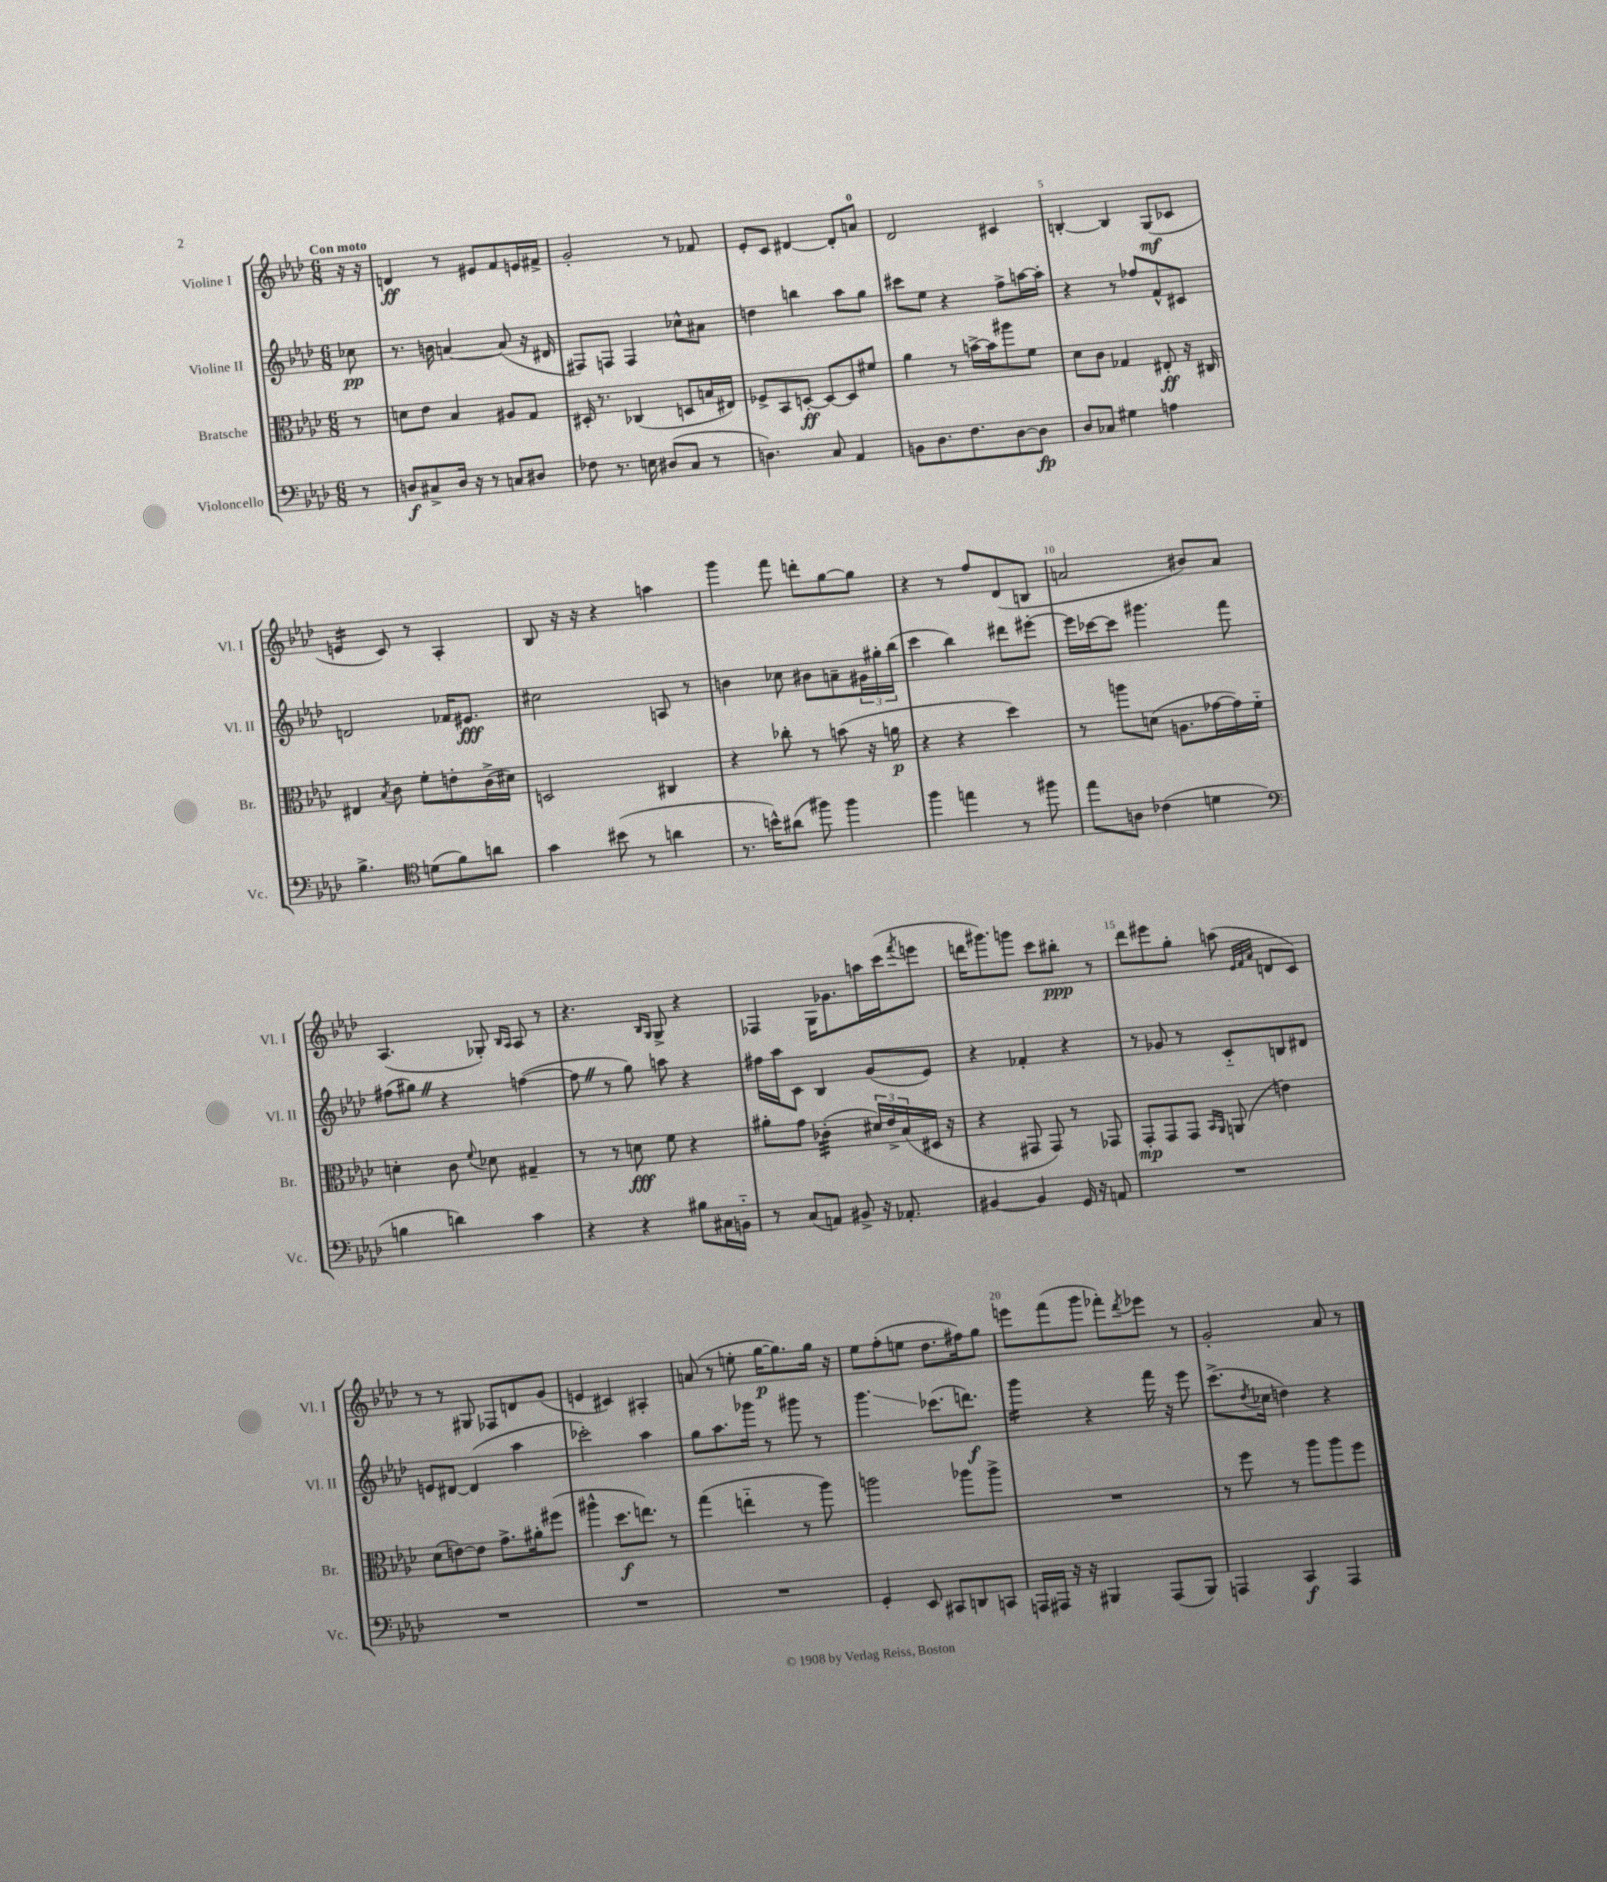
<<
\new StaffGroup <<
\new Staff = "s0" \with { instrumentName = "Violine I" shortInstrumentName = "Vl. I" } {
    \clef treble \key aes \major \numericTimeSignature \time 6/8 \partial 8 \tempo "Con moto"
    r16 r16 |
    d'4\ff r8 eis'8 f'8 e'16 fis'16-> |
    g'2-. r8 fes'8 |
    ees'8-. c'8 dis'4~ dis'8-. a'8-0 |
    des'2 cis'4 |
    b4~-. b4 g8\mf( ces'8 |
    e'4:16 c'8) r8 aes4-. |
    bes8 r16 r16 r4 a''4 |
    g'''4 f'''8 d'''8-. g''8~ g''8 |
    r4 r8 f''8 des'8( b8 |
    a'2 bis'8) a'8 |
    aes4.( ges8-.) \grace { bes16 aes16 } aes8 r8 |
    r4. \grace { bes16 g16 } g8-> r4 |
    fes4 g16 ges'8. a''16 c'''16( \acciaccatura { f'''8 } e'''8 |
    d'''16 gis'''8.) g'''8 c'''8 bis''8-.\ppp r8 |
    des'''8 eis'''8 g''8-. a''8( \grace { ees'32 f'32 aes'32 } d'8 c'8) |
    r8 r8 gis8 fes8 d'8 g'8( |
    e'4 cis'4) ais4-. |
    a'8( r8 e''8-. g''16~\p g''8.) g''16 r16 |
    ees''8 f''8-.( e''8 des''8. fis''16) g''8 |
    e'''8 f'''8( g'''8 fes'''8-.) \acciaccatura { des'''8 } ees'''8 r8 |
    g'2-. aes'8 r8 \bar "|." |
}
\new Staff = "s1" \with { instrumentName = "Violine II" shortInstrumentName = "Vl. II" } {
    \clef treble \key aes \major \numericTimeSignature \time 6/8 \partial 8
    ces''8\pp |
    r8. b'16 a'4~ a'8( r16 dis'16 |
    fis8) f8 f4 ces''8-^ ais'8 |
    d''4 b''4 aes''8 g''8 |
    cis'''8 ees''8 r4 f''8-> a''16~ a''16-. |
    r4 r8 fes''8 f'8-^ cis'8 |
    d'2 fes'16 eis'8.\fff |
    cis''2 a8 r8 |
    b'4 ces''8 bis'8 a'8-- \tuplet 3/2 { gis'16 gis''16-. bes''16( } |
    c'''4 bes''4) dis'''8 eis'''8~-. |
    eis'''16 ces'''16~ ces'''8 gis'''4. f'''8 |
    fis''8( gis''8) \once \override BreathingSign.text = \markup { \musicglyph "scripts.caesura.straight" } \breathe r4 f''4~( |
    f''8 \once \override BreathingSign.text = \markup { \musicglyph "scripts.caesura.straight" } \breathe r8 g''8) a''8 r4 |
    fis''16 aes''16 c'8 bes4 g'8( ees'8) |
    r4 fes'4-. r4 |
    r8 ges'8 r8 c'8-_ b8 dis'8 |
    e'8 dis'8~ dis'4( aes''4 |
    ces'''2-.) aes''4 |
    g''8 aes''8. ges'''16 r8 gis'''8 r8 |
    g'''4.\glissando ces'''8.( d'''8.\f) |
    g'''4:16 r4 f'''16 r16 ees'''8 |
    c'''8.->( \acciaccatura { des''8 } ces''16 d''4) r4 \bar "|." |
}
\new Staff = "s2" \with { instrumentName = "Bratsche" shortInstrumentName = "Br." } {
    \clef alto \key aes \major \numericTimeSignature \time 6/8 \partial 8
    r8 |
    d'8 ees'8 bes4 ais8 g8 |
    dis16-. r8. ces4( d8 b16 eis16) |
    fes8-> bes,8 d8~-.\ff d8~ d8 fis'8 |
    aes'4 r8 b'16~-> b'16 ais''8 f'8 |
    des'8 c'8 ges4 eis8-.\ff r16 cis16 |
    eis4 \acciaccatura { bes8 } c'8 f'8-. e'8-. c'16->( dis'16) |
    d2 cis4 |
    r4 ces''8-. r8 b'8( r16 a'16\p |
    r4 r4 des''4) |
    r8 a''8 d'8( a8. ges'16~ ges'16) f'16-_ |
    d'4-. c'8 \appoggiatura { f'8 } des'8 gis4-- |
    r8 r8 d'8\fff f'8 r4 |
    ais'8-. g'8 ces'4:32-.( \tuplet 3/2 { dis'16) ees'16-> bes16( } dis16 r16 |
    r4 gis,8 gis,8) r8 ges,8 |
    g,8-.\mp g,8 g,8 \grace { bes,16 aes,16 } a,8( e'4) |
    des'8( e'8~) e'8 g'8.-> ais'16-. fis''8( |
    ais''4-^ des''8.\f e''8.) r8 |
    g''4( e''4-_ r8 aes''8) |
    a''2 aes''8 aes''8-> |
    R2. |
    r8 f''8 r8 aes''8 aes''8 f''8 \bar "|." |
}
\new Staff = "s3" \with { instrumentName = "Violoncello" shortInstrumentName = "Vc." } {
    \clef bass \key aes \major \numericTimeSignature \time 6/8 \partial 8
    r8 |
    d8\f cis8-> d16 r16 r8 c8 dis8 |
    fes8 r8. e16 dis8( c8 r8 |
    d4.) c8 aes,4 |
    b,8 des8. f8. des8~ des8\fp |
    des8 ces8 gis4 a4 |
    bes4.-> \clef tenor d'8( f'8) a'8 |
    g'4 bis'8( r8 a'4 |
    r8. b'16-^) ais'8( fis''8) fis''4 |
    f''4 e''4 r8 fis''8 |
    ees''8 a8 ces'4( d'4 |
    \clef bass b4 d'4) c'4 |
    r4 r4 bis8 cis16 b,16-_ |
    r8 c8( a,8) bis,8-> r16 aes,8.-. |
    bis,4~ bis,4 g,16 r16 a,8 |
    R2. |
    R2. |
    R2. |
    R2. |
    g,4-. ees,8 cis,8 d,8 c,8 |
    a,,16 ais,,16 r16 r16 bis,,4 ais,,8( bis,,8) |
    a,,4 c,4\f a,,4 \bar "|." |
}
>>
>>
\layout { \context { \Score \override BarNumber.break-visibility = ##(#f #t #t) barNumberVisibility = #(every-nth-bar-number-visible 5) } }
